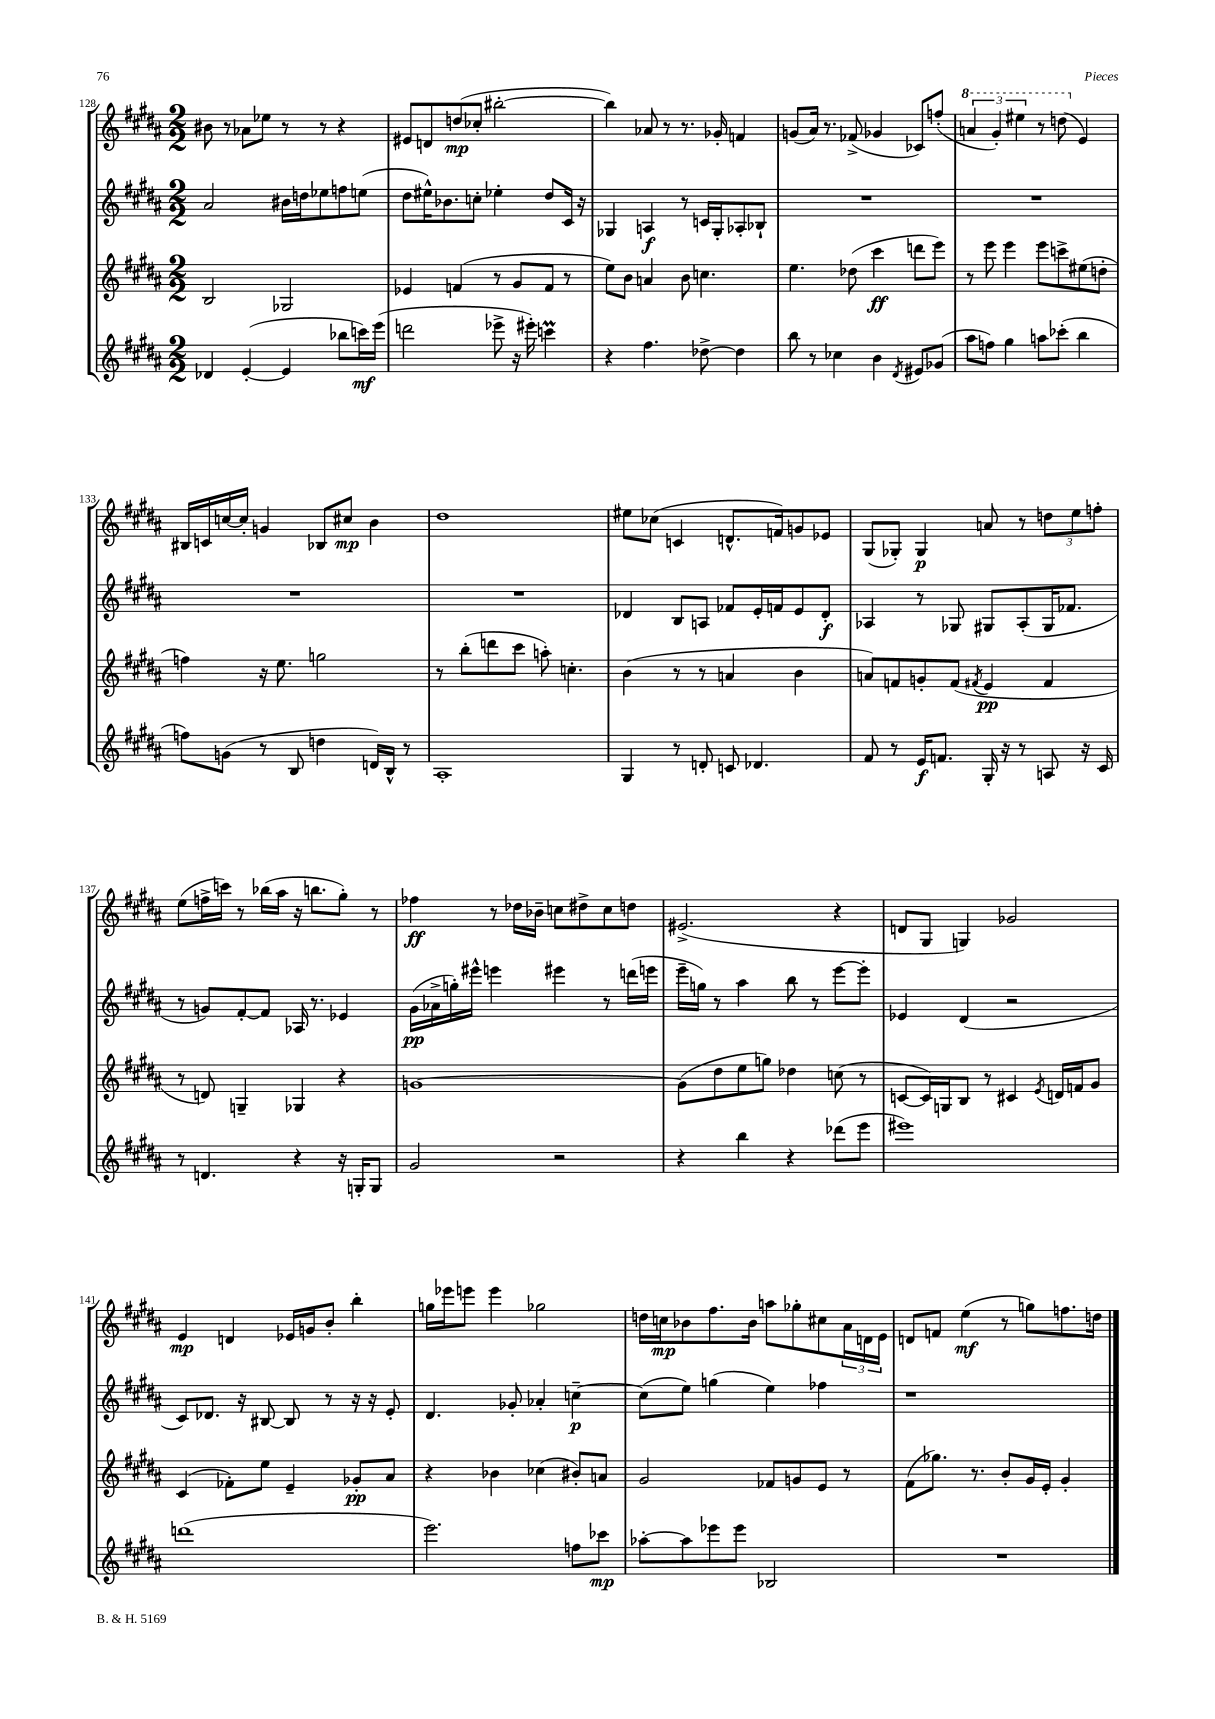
<<
\new StaffGroup <<
\new Staff = "s0" {
    \clef treble \key b \major \numericTimeSignature \time 2/2
    bis'8 r8 aes'8 ees''8 r8 r8 r4 |
    eis'8 d'8 d''8\mp( ces''8-. bis''2~-. |
    bis''4) aes'8 r8 r8. ges'16-. f'4 |
    g'8( ais'16) r8. fes'8->( ges'4 ces'8) f''8-.( |
    \tuplet 3/2 { \ottava #1 a''4 gis''4-.) eis'''4 } r8 d'''8( \ottava #0 e'4) |
    bis16 c'16 c''16~ c''16-. g'4 bes8 cis''8\mp b'4 |
    dis''1 |
    eis''8 ces''8( c'4 d'8.-^ f'16) g'8 ees'8 |
    gis8( ges8-.) ges4\p a'8 r8 \tuplet 3/2 { d''8 e''8 f''8-. } |
    e''8( f''16-> c'''16) r8 bes''16( ais''16 r16 b''8. gis''8-.) r8 |
    fes''4\ff r8 des''16 bes'16-- c''8 dis''8-> c''8 d''8 |
    eis'2.->( r4 |
    d'8 gis8 g4) ges'2 |
    e'4\mp d'4 ees'16 g'16 b'8-. b''4-. |
    g''16 ees'''16 e'''8 e'''4 ges''2 |
    d''16 c''16\mp bes'8 fis''8. bes'16 a''8 ges''8-. cis''8 \tuplet 3/2 { ais'16 d'16 e'16 } |
    d'8 f'8 e''4\mf( r8 g''8) f''8. d''16 \bar "|." |
}
\new Staff = "s1" {
    \clef treble \key b \major \numericTimeSignature \time 2/2
    ais'2 bis'16 d''16 ees''8 f''8 e''8( |
    dis''8 eis''16-^) bes'8. c''8-. ees''4-. dis''8 cis'16 r16 |
    ges4 a4\f r8 c'16 ges16-. aes8-. bes8-! |
    R1 |
    R1 |
    R1 |
    R1 |
    des'4 b8 a8 fes'8 e'16-. f'16 e'8 des'8-.\f |
    aes4 r8 ges8 gis8 aes8-.( gis16 fes'8. |
    r8 g'8) fis'8~-. fis'8 aes16 r8. ees'4 |
    gis'16\pp( aes'16-> g''16-.) eis'''16-^ e'''4 eis'''4 r8 d'''16( e'''16 |
    e'''16-- g''16) r8 ais''4 b''8 r8 e'''8~ e'''8-. |
    ees'4 dis'4( r2 |
    cis'8) des'8. r16 bis8~ bis8 r8 r16 r16 e'8-. |
    dis'4. ges'8-. aes'4-. c''4~--\p |
    c''8( e''8) g''4( e''4) fes''4 |
    r1 \bar "|." |
}
\new Staff = "s2" {
    \clef treble \key b \major \numericTimeSignature \time 2/2
    b2 ges2 |
    ees'4 f'4( r8 gis'8 f'8 r8 |
    e''8) b'8 a'4 b'8 c''4. |
    e''4. des''8( cis'''4\ff d'''8 e'''8) |
    r8 e'''8 e'''4 e'''8 c'''8-> eis''8( d''8-. |
    f''4) r16 e''8. g''2 |
    r8 b''8-.( d'''8 cis'''8 a''8-.) c''4.-. |
    b'4( r8 r8 a'4 b'4 |
    a'8) f'8 g'8-. f'8( \acciaccatura { fis'8 } e'4\pp fis'4 |
    r8 d'8) g4-- ges4 r4 |
    g'1~ |
    g'8( dis''8 e''8 g''8) des''4 c''8( r8 |
    c'8~ c'16) g16 b8 r8 cis'4 \acciaccatura { e'8 } d'16 f'16 gis'8 |
    cis'4( fes'8-.) e''8 e'4-- ges'8-.\pp ais'8 |
    r4 bes'4 ces''4( bis'8-.) a'8 |
    gis'2 fes'8 g'8 e'8 r8 |
    fis'8( ges''8.) r8. b'8-. gis'16 e'16-. gis'4-. \bar "|." |
}
\new Staff = "s3" {
    \clef treble \key b \major \numericTimeSignature \time 2/2
    des'4 e'4~-.( e'4 bes''8 c'''16\mf) e'''16( |
    d'''2 ees'''8-> r16 eis'''16-.) c'''4\prall |
    r4 fis''4. des''8~-> des''4 |
    b''8 r8 ces''4 b'4 \acciaccatura { dis'8 } eis'8 ges'8( |
    ais''8 f''8) gis''4 a''8 ces'''8-.( b''4 |
    f''8) g'8( r8 b8 d''4 d'16) b16-^ r8 |
    ais1-. |
    gis4 r8 d'8-. c'8 des'4. |
    fis'8 r8 e'16\f f'8. gis16-. r16 r8 a8 r16 cis'16 |
    r8 d'4. r4 r16 g16-. g8 |
    gis'2 r2 |
    r4 b''4 r4 des'''8( e'''8 |
    eis'''1) |
    d'''1( |
    e'''2.) f''8 ces'''8\mp |
    aes''8~-. aes''8 ees'''8 ees'''8 bes2 |
    R1 \bar "|." |
}
>>
>>
\layout { \context { \Score currentBarNumber = #128 } }
